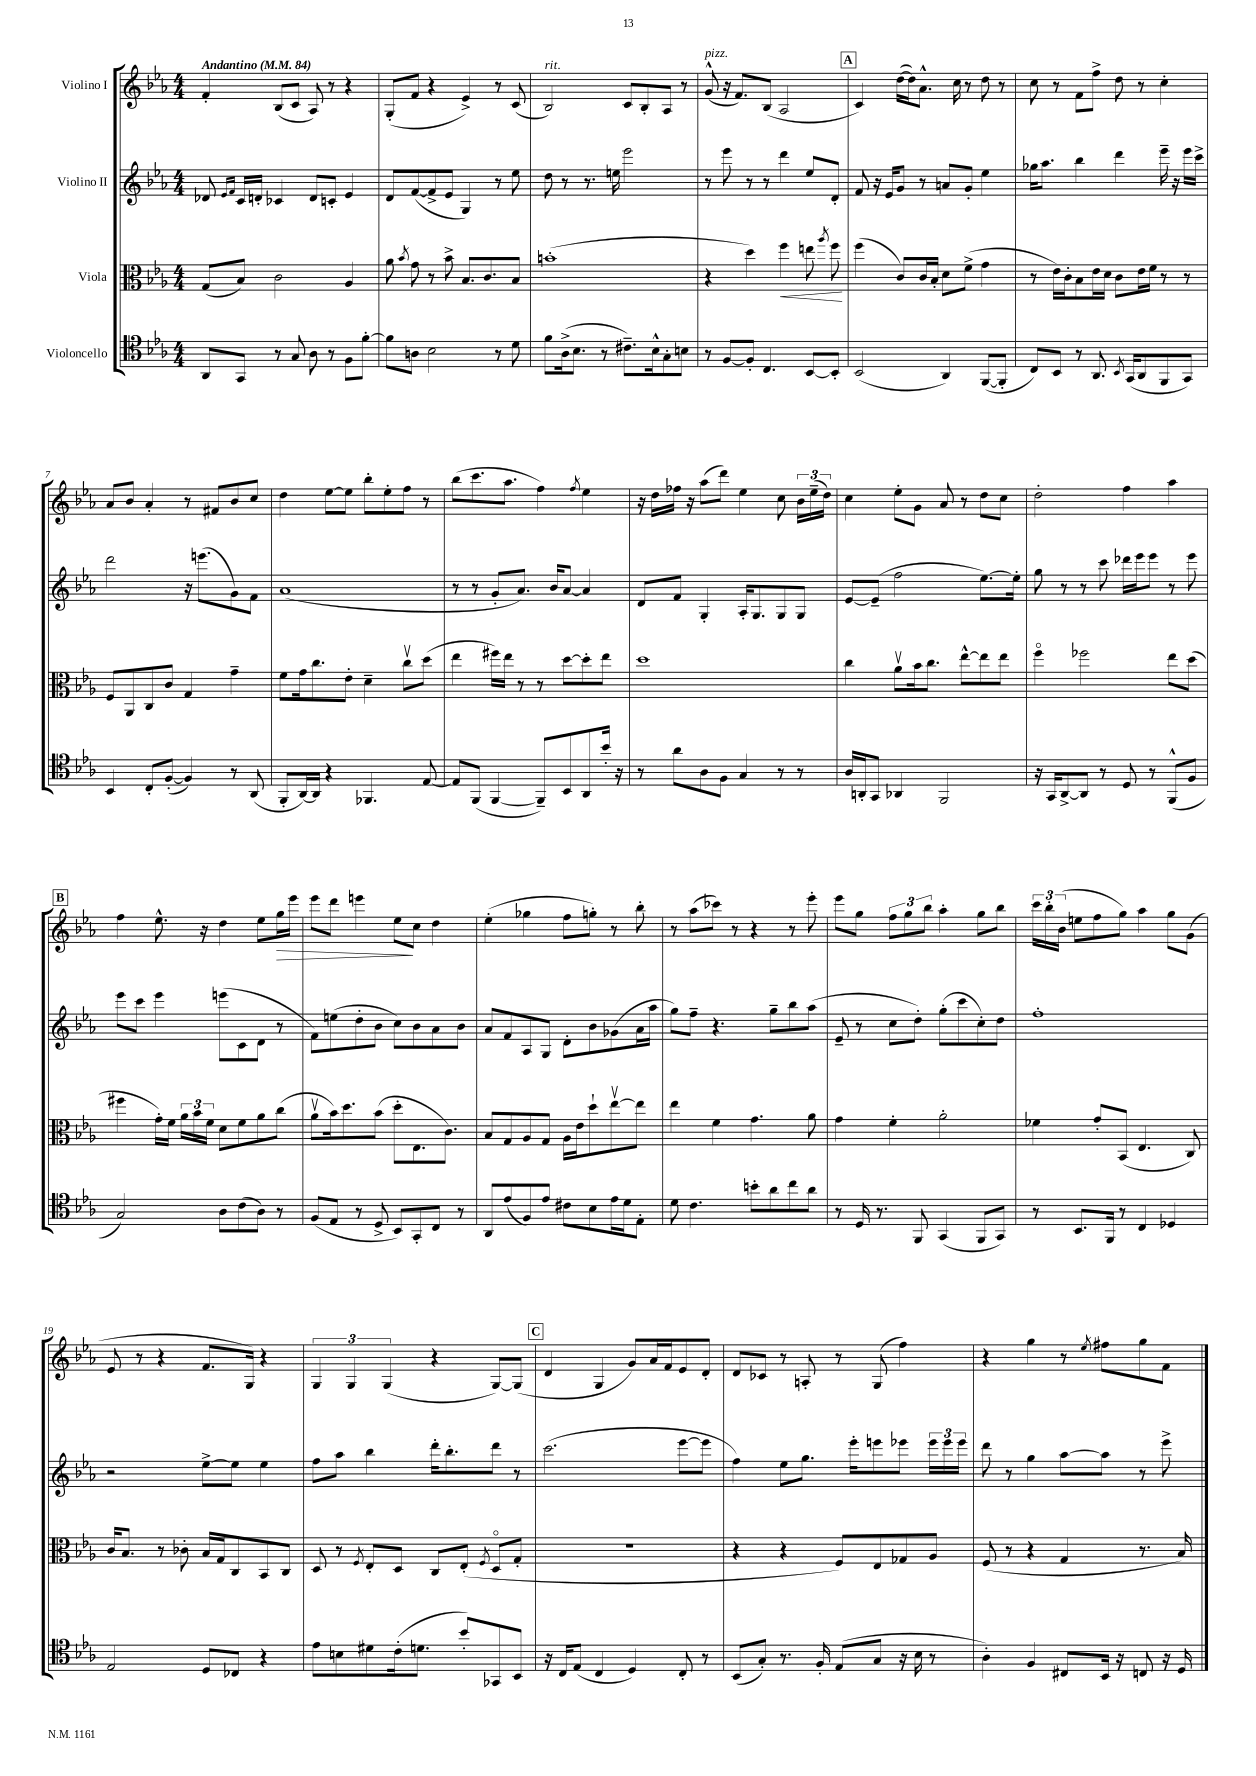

**kern	**kern	**dynam	**kern	**kern	**dynam
*part4	*part3	*part3	*part2	*part1	*part1
*staff4	*staff3	*staff3	*staff2	*staff1	*staff1
*I"Violoncello	*I"Viola	*	*I"Violino II	*I"Violino I	*
*clefC4	*clefC3	*	*clefG2	*clefG2	*
*k[b-e-a-]	*k[b-e-a-]	*	*k[b-e-a-]	*k[b-e-a-]	*
*M4/4	*M4/4	*	*M4/4	*M4/4	*
*MM84	*MM84	*	*MM84	*MM84	*
=1	=1	=1	=1	=1	=1
!	!	!	!	!LO:TX:a:B:t=Andantino	!
8AA-/L	(8G/L	.	8d-X/	4f'/	.
.	.	.	16qqe-/LL	.	.
.	.	.	16qqf/JJ	.	.
8GG/J	8B-/J)	.	16c/LL	.	.
.	.	.	16dn'/JJ	.	.
8r	2c\	.	4c-X/	(8B-/L	.
8G/	.	.	.	8c/J	.
8A-\	.	.	8d/L	8A-/)	.
8r	.	.	8cn'/J	8r	.
8F\L	4A-/	.	4e-/	4r	.
[8f'\J	.	.	.	.	.
=2	=2	=2	=2	=2	=2
8f\L]	8a-\	.	8d/L	(8G'/L	.
.	8qb-/	.	.	.	.
8An\J	8g\	.	([8f/	8f/J	.
2B-\	8r	.	8f^/]	4r	.
.	8b-^\	.	8e-/J	.	.
.	8.B-/L	.	4G/)	4e-^/)	.
.	8.c/	.	.	.	.
8r	.	.	8r	8r	.
8d\	8B-/J	.	8ee-\	(8c/	.
=3	=3	=3	=3	=3	=3
!	!	!	!	!LO:TX:a:i:t=rit.	!
8f\L	(1bn'	.	8dd\	2B-/)	.
(16A-^\k	.	.	8r	.	.
8.B-\J	.	.	.	.	.
.	.	.	8.r	.	.
8r	.	.	.	.	.
.	.	.	16een\	.	.
8.c#X~\L)	.	.	2eee-\	8c/L	.
.	.	.	.	8B-'/	.
16B-^^\k	.	.	.	.	.
8G'\	.	.	.	8A-/J	.
8Bn\J	.	.	.	8r	.
=4	=4	=4	=4	=4	=4
!	!	!	!	!LO:TX:a:i:t=pizz.	!
8r	4r	.	8r	(8g^^/	.
[8F/L	.	.	8eee-\	16r	.
.	.	.	.	8.f/L)	.
8F'/J]	4dd\)	.	8r	.	.
4.C/	.	.	8r	(8B-/J	.
!	!	!LO:HP:b	!	!	!
.	4ff\	<	4ddd\	2A-/	.
[8BB-/L	8een\	.	8ee-/L	.	.
.	8qaa-/	.	.	.	.
8BB-'/J]	8ff\	.	8d'/J	.	.
.	.	[	.	.	.
!!LO:REH:place=s1:t=A
=5	=5	=5	=5	=5	=5
(2BB-/	(4ff\	.	8f/	4c/)	.
.	.	.	16r	.	.
.	.	.	16e-/KL	.	.
.	8c/L)	.	8g/J	([16dd\LL	.
.	.	.	.	16dd\J])	.
.	16c/L	.	8r	8.a-^^\J	.
.	16B-'/JJ	.	.	.	.
4AA-/)	8d\L	.	8an/L	.	.
.	.	.	.	16cc\	.
.	(8f^\J	.	8g'/J	8r	.
([8FF/L	4g\	.	4ee-\	8dd\	.
8FF'/J]	.	.	.	8r	.
=6	=6	=6	=6	=6	=6
8C/L)	8r	.	16gg-X\KL	8cc\	.
.	.	.	8.aa-\J	.	.
8BB-/J	16e-\LL)	.	.	8r	.
.	16c'\J	.	.	.	.
8r	8B-\	.	4bb-\	8f\L	.
8.AA-/	16e-\L	.	.	8ff^\J	.
.	16d\JJ	.	.	.	.
.	8c\L	.	4ddd\	8dd\	.
8qBB-/	.	.	.	.	.
(16GG/KL	.	.	.	.	.
8AA-/	16e-\L	.	.	8r	.
.	16f\JJ	.	.	.	.
8FF/	8r	.	16eee-~\	4cc'\	.
.	.	.	16r	.	.
8GG/J)	8r	.	16eee-\LL	.	.
.	.	.	16ccc^\JJ	.	.
!!LO:LB:g=z
=7	=7	=7	=7	=7	=7
4BB-/	8F/L	.	2ddd\	8a-/L	.
.	8AA-/	.	.	8b-/J	.
8C'/L	8C/	.	.	4a-'/	.
([8F'/J	8c/J	.	.	.	.
4F/])	4G/	.	16r	8r	.
.	.	.	(8.eeen\L	.	.
.	.	.	.	8f#X/L	.
8r	4g~\	.	8g\)	8b-/	.
(8AA-/	.	.	8f\J	8cc/J	.
=8	=8	=8	=8	=8	=8
8FF'/L	8f\L	.	(1a-	4dd\	.
[16AA-/L)	16g\k	.	.	.	.
16AA-/JJ]	8.cc\	.	.	.	.
4r	.	.	.	[8ee-\L	.
.	8e-'\J	.	.	8ee-\J]	.
4.FF-X/	4d~\	.	.	8bb-'\L	.
.	.	.	.	8ee-'\	.
.	8ccv\L	.	.	8ff\J	.
[8E-/	(8dd\J	.	.	8r	.
=9	=9	=9	=9	=9	=9
8E-/L]	4ee-\	.	8r	(8bb-\L	.
(8FF/J	.	.	8r	8.ccc\	.
[4FF/	16ff#X\LL)	.	8g'/L	.	.
.	16ee-\JJ	.	.	8.aa-\J	.
.	8r	.	8.a-/J)	.	.
8FF~/L])	8r	.	.	4ff\)	.
.	.	.	16b-/KL	.	.
8BB-/	[8dd\L	.	[8a-/J	.	.
.	.	.	.	8qff/	.
8AA-/	8dd'\]	.	4a-/]	4ee-\	.
16b-'/Jk	8ee-\J	.	.	.	.
16r	.	.	.	.	.
=10	=10	=10	=10	=10	=10
8r	1dd	.	8d/L	16r	.
.	.	.	.	16dd\LL	.
8a-\L	.	.	8f/J	16ff-X\JJ	.
.	.	.	.	16r	.
8A-\	.	.	4G'/	(8aa-\L	.
8F\J	.	.	.	8ddd\J)	.
4G/	.	.	16A-'/KL	4ee-\	.
.	.	.	8.G/	.	.
8r	.	.	8G/	8cc\	.
8r	.	.	8G/J	24b-\LL	.
.	.	.	.	(24ee-~\	.
.	.	.	.	24dd\JJ)	.
=11	=11	=11	=11	=11	=11
16A-/LL	4cc\	.	[8e-/L	4cc\	.
16AAn'/J	.	.	.	.	.
8GG/J	.	.	(8e-~/J]	.	.
4AA-X/	8a-v\L	.	2ff\	8ee-'\L	.
.	16b-\k	.	.	8g\J	.
.	8.cc\J	.	.	.	.
2FF/	.	.	.	8a-/	.
.	[8ee-^^\L	.	.	8r	.
.	8ee-\]	.	[8.ee-\L)	8dd\L	.
.	8ee-\J	.	.	8cc\J	.
.	.	.	16ee-'\Jk]	.	.
=12	=12	=12	=12	=12	=12
16r	4ff\	.	8gg\	2dd'\	.
16GG/KL	.	.	.	.	.
[8AA-^/	.	.	8r	.	.
8AA-/J]	2ff-X\	.	8r	.	.
8r	.	.	8ccc\	.	.
8D/	.	.	16ddd-X\LL	4ff\	.
.	.	.	16eee-\J	.	.
8r	.	.	8eee-\J	.	.
(8FF^^/L	8ee-\L	.	8r	4aa-\	.
8F/J	(8dd\J	.	8eee-\	.	.
!!LO:LB:g=z
!!LO:REH:place=s1:t=B
=13	=13	=13	=13	=13	=13
2G/)	4ff#X\	.	8eee-\L	4ff\	.
.	.	.	8ccc\J	.	.
.	16g'\LL)	.	4eee-\	8.ee-^^\	.
.	16f\JJ	.	.	.	.
.	24a-\LL	.	.	.	.
.	24b-\	.	.	.	.
.	.	.	.	16r	.
.	24f\JJ	.	.	.	.
8A-\L	8d\L	.	(8eeen\L	4dd\	.
(8c\	8f\	.	8c\	.	.
8A-\J)	8a-\	.	8d\J	8ee-\L	.
!	!	!	!	!	!LO:HP:b
8r	(8cc\J	.	8r	16gg\L	>
.	.	.	.	16eee-\JJ	.
=14	=14	=14	=14	=14	=14
(8F/L	8a-v\L	.	8f\L)	8eee-\L	.
8E-/J	16b-\k)	.	(8een\	8ddd\J	.
.	8.dd\	.	.	.	.
8r	.	.	8dd'\	4eeen\	.
8D^/	(8b-\J	.	8b-\J	.	.
8BB-/L)	8dd'\L	.	8cc\L)	8ee-\L	.
8GG'/	8.E-\	.	8b-\	8cc\J	]
8C/J	.	.	8a-\	4dd\	.
.	8.c\J)	.	.	.	.
8r	.	.	8b-\J	.	.
=15	=15	=15	=15	=15	=15
8AA-/L	8B-/L	.	8a-/L	(4ee-'\	.
(8e-/	8G/	.	8f/	.	.
8F/)	8A-/	.	8A-/	4gg-X\	.
8e-/J	8G/J	.	8G/J	.	.
8c#X\L	16A-\LL	.	8d'\L	8ff\L	.
.	16e-\J	.	.	.	.
8B-\	8dd`\	.	8b-\	8ggn'\J)	.
16e-\L	[8ee-v\	.	(8g-X\	8r	.
16d\J	.	.	.	.	.
8E-'\J	8ee-\J]	.	16a-\L	8bb-'\	.
.	.	.	16aa-\JJ	.	.
=16	=16	=16	=16	=16	=16
8d\	4ee-\	.	8gg\L)	8r	.
4.c\	.	.	8ff~\J	(8aa-\L	.
.	4f\	.	4.r	8ccc-X\J)	.
.	.	.	.	8r	.
8bn'\L	4.g\	.	.	4r	.
8a-\	.	.	8gg~\L	.	.
8cc\	.	.	8bb-\	8r	.
8a-\J	8a-\	.	(8aa-\J	8eee-'\	.
=17	=17	=17	=17	=17	=17
8r	4g\	.	8e-~/	8eee-\L	.
16D/	.	.	8r	8gg\J	.
8.r	.	.	.	.	.
.	4f'\	.	8cc\L	12ff\L	.
.	.	.	.	12gg\	.
8FF/	.	.	8dd'\J)	.	.
.	.	.	.	12bb-\J	.
(4GG/	2a-'\	.	(8gg'\L	4aa-'\	.
.	.	.	8ccc\	.	.
8FF/L	.	.	8cc'\)	8gg\L	.
8GG/J)	.	.	8dd\J	8bb-\J	.
=18	=18	=18	=18	=18	=18
8r	4f-X\	.	1ff'	24ccc\LL	.
.	.	.	.	24bb-'\	.
.	.	.	.	(24b-\JJ	.
8.BB-/L	.	.	.	8een\L	.
.	8g'/L	.	.	8ff\	.
16FF/Jk	.	.	.	.	.
8r	(8BB-/J	.	.	8gg\J)	.
4C/	4.E-/	.	.	4aa-\	.
4D-X/	.	.	.	8gg\L	.
.	8C/)	.	.	(8g\J	.
!!LO:LB:g=z
=19	=19	=19	=19	=19	=19
2E-/	16c/KL	.	2r	8e-/	.
.	8.B-/J	.	.	.	.
.	.	.	.	8r	.
.	8r	.	.	4r	.
.	8c-X'\	.	.	.	.
8D/L	16B-/LL	.	[8ee-^\L	8.f/L	.
.	16G/J	.	.	.	.
8C-X/J	8C/	.	8ee-\J]	.	.
.	.	.	.	16G/Jk)	.
4r	8BB-/	.	4ee-\	4r	.
.	8C/J	.	.	.	.
=20	=20	=20	=20	=20	=20
8e-\L	8D/	.	8ff\L	6G/	.
8Bn\	8r	.	8aa-\J	.	.
.	.	.	.	6G/	.
.	8qF/	.	.	.	.
8d#X\	8E-'/L	.	4bb-\	.	.
.	.	.	.	(6G/	.
(16c'\k	8D/J	.	.	.	.
8.dn\J	.	.	.	.	.
.	8C/L	.	16ddd'\KL	4r	.
.	.	.	8.bb-'\	.	.
8b-'/L)	(8E-'/J	.	.	.	.
.	8qF/	.	.	.	.
8GG-X/	8D/L	.	8ddd\J	[8G/L)	.
8BB-/J	8G'/J	.	8r	(8G/J]	.
!!LO:REH:place=s1:t=C
=21	=21	=21	=21	=21	=21
16r	1r	.	(2.ccc\	4d/	.
16C/KL	.	.	.	.	.
(8E-/J	.	.	.	.	.
4C/	.	.	.	4G/	.
4D/)	.	.	.	8g/L)	.
.	.	.	.	16a-/L	.
.	.	.	.	16f/J	.
8C'/	.	.	[8eee-\L	8e-/	.
8r	.	.	8eee-\J]	8d'/J	.
=22	=22	=22	=22	=22	=22
(8BB-/L	4r	.	4ff\)	8d/L	.
8G'/J)	.	.	.	8c-X/J	.
8.r	4r	.	8ee-\L	8r	.
.	.	.	8.gg\J	8An'/	.
16F'/	.	.	.	.	.
(8E-/L	8F/L)	.	.	8r	.
.	.	.	16eee-'\KL	.	.
8G/J	8E-/	.	8eeen\	(8G/	.
16r	8G-X/	.	8eee-X\J	4ff\)	.
16B-\	.	.	.	.	.
8r	8A-/J	.	24eee-\LL	.	.
.	.	.	24eee-\	.	.
.	.	.	24eee-\JJ	.	.
=23	=23	=23	=23	=23	=23
4A-'\)	(8F/	.	8ddd\	4r	.
.	8r	.	8r	.	.
4F/	4r	.	4gg\	4gg\	.
8C#X/L	4G/	.	[8aa-\L	8r	.
.	.	.	.	8qee-/	.
16BB-/Jk	.	.	8aa-\J]	8ff#X\L	.
16r	.	.	.	.	.
8Cn/	8.r	.	8r	8gg\	.
16r	.	.	8eee-^\	8f\J	.
16D/	16B-/)	.	.	.	.
==	==	==	==	==	==
*-	*-	*-	*-	*-	*-
